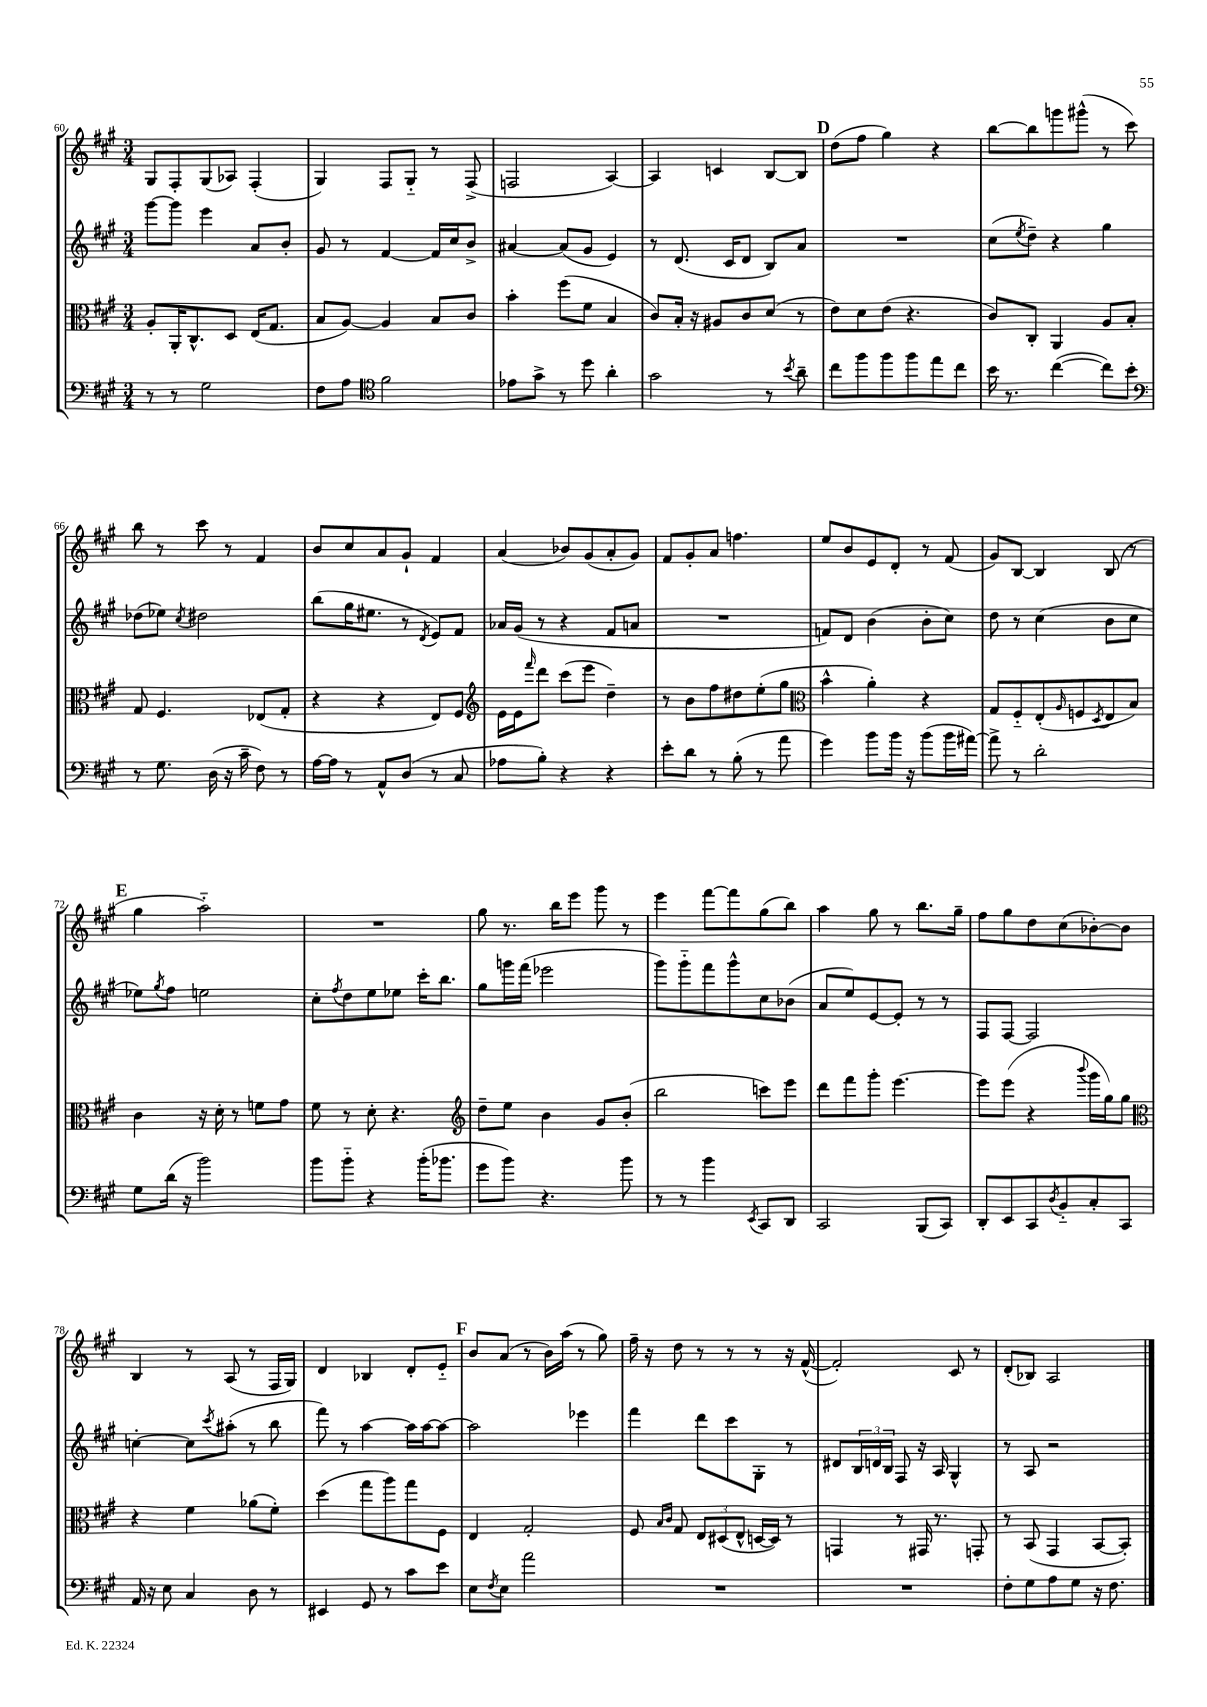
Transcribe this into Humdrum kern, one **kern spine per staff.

**kern	**kern	**kern	**kern
*part4	*part3	*part2	*part1
*staff4	*staff3	*staff2	*staff1
*clefF4	*clefC3	*clefG2	*clefG2
*k[f#c#g#]	*k[f#c#g#]	*k[f#c#g#]	*k[f#c#g#]
*M3/4	*M3/4	*M3/4	*M3/4
=60	=60	=60	=60
8r	8A'/L	[8ggg#\L	8G#/L
8r	16AA'/K	8ggg#\J]	8F#'/
.	8.C#^^/	.	.
2G#\	.	4eee\	(8G#/
.	8D/J	.	8A-X/J)
.	(16E/KL	8a/L	(4F#'/
.	8.G#/J	.	.
.	.	8b'/J	.
=61	=61	=61	=61
8F#\L	8B/L	8g#/	4G#/)
8A\J	[8A/J)	8r	.
*clefC4	*	*	*
2f#\	4A/]	[4f#/	8F#/L
.	.	.	8G#/J
.	8B/L	16f#/LL]	8r
.	.	16cc#/J	.
.	8c#/J	8b^/J	(8F#^/
=62	=62	=62	=62
8e-X\L	4b'\	[4a#X/	2Fn/
8g#^\J	.	.	.
8r	(8ff#\L	(8a#/L]	.
8dd\	8f#\J	8g#/J	.
4a'\	4B/	4e/)	[4A/)
=63	=63	=63	=63
2g#\	8c#/L)	8r	4A/]
.	16B'/Jk	(8.d/	.
.	16r	.	.
.	8A#X/L	.	4cn/
.	.	16c#/KL	.
.	8c#/	8d/J	.
8r	(8d/J	8B/L)	[8B/L
8qb/	.	.	.
8a~\	8r	8a/J	8B/J]
!!LO:REH:place=s1:t=D
=64	=64	=64	=64
8cc#\L	8e\L)	2.r	(8dd\L
8ff#\	8d\	.	8ff#\J
8ff#\	(8e\J	.	4gg#\)
8ff#\	4.r	.	.
8ee\	.	.	4r
8cc#\J	.	.	.
=65	=65	=65	=65
16b\	8c#/L)	(8cc#\L	[8bb\L
8.r	.	.	.
.	.	8qee/	.
.	8C#'/J	8dd~\J)	8bb\]
([4cc#\	4AA/	4r	8gggn\
.	.	.	(8ggg#X^^\J
8cc#\L])	8A/L	4gg#\	8r
8b'\J	8B'/J	.	8ccc#\)
!!LO:LB:g=z
=66	=66	=66	=66
*clefF4	*	*	*
8r	8G#/	(8dd-X\L	8bb\
8.G#\	4.F#/	8ee-X\J)	8r
.	.	8qcc#/	.
.	.	2dd#X\	8ccc#\
(16D\	.	.	.
16r	.	.	8r
16c#~\	.	.	.
8F#\)	(8E-X/L	.	4f#/
8r	8G#'/J	.	.
=67	=67	=67	=67
[16A\LL	4r	(8bb\L	8b/L
16A\JJ]	.	.	.
8r	.	16gg#\K	8cc#/
.	.	8.ee#X\J	.
8AA^^/L	4r	.	8a/
(8D/J	.	8r	8g#`/J
.	.	8qd/	.
8r	8E/L)	8e/L)	4f#/
8C#/	8F#/J	8f#/J	.
=68	=68	=68	=68
*	*clefG2	*	*
8A-X\L	16e\LL	16a-X/LL	(4a/
.	16e\J	(16g#/JJ	.
.	16qqfff#/	.	.
8B'\J)	8ddd\J	8r	.
4r	(8ccc#\L	4r	8b-X/L)
.	8eee\J	.	(8g#/
4r	4dd~\)	8f#/L	8a'/
.	.	8an/J	8g#/J)
=69	=69	=69	=69
8e'\L	8r	2.r	8f#/L
8d\J	8b\L	.	8g#'/
8r	8ff#\	.	8a/J
(8B'\	8dd#X\	.	4.ffn\
8r	(8ee'\	.	.
8a\	8gg#\J	.	.
=70	=70	=70	=70
*	*clefC3	*	*
4g#\)	4b^^\	8fn/L)	8ee/L
.	.	8d/J	8b/
8b\L	4a'\)	(4b\	8e/
16b\Jk	.	.	8d'/J
16r	.	.	.
(8b\L	4r	8b'\L	8r
16b\L	.	8cc#\J)	(8f#/
[16a#X\JJ)	.	.	.
=71	=71	=71	=71
8a#^\]	8G#/L	8dd\	8g#/L)
8r	8F#/	8r	[8B/J
2d'\	(8E'/	(4cc#\	4B/]
.	16qqA/	.	.
.	8Fn/	.	.
.	8qD/	.	.
.	8E/	8b\L	(8B/
.	8B/J)	8cc#\J	8r
!!LO:LB:g=z
!!LO:REH:place=s1:t=E
=72	=72	=72	=72
8G#\L	4c#\	8ee-X\L)	4gg#\
.	.	8qgg#/	.
(16d\Jk	.	8ff#\J	.
16r	.	.	.
2b\)	16r	2een\	2aa\)
.	16d'\	.	.
.	8r	.	.
.	8fn\L	.	.
.	8g#\J	.	.
=73	=73	=73	=73
8b\L	8f#\	8cc#'\L	2.r
.	.	8qff#/	.
8b\J	8r	8dd\	.
4r	8d'\	8ee\	.
.	4.r	8ee-X\J	.
(16b'\KL	.	16ccc#'\KL	.
8.b-X\J	.	8.bb\J	.
=74	=74	=74	=74
*	*clefG2	*	*
8g#\L	8dd~\L	8gg#\L	8gg#\
8b\J)	8ee\J	16gggn\L	8.r
.	.	(16fff#\JJ	.
4.r	4b\	2eee-X\	.
.	.	.	16bb\KL
.	.	.	8eee\J
.	8g#/L	.	8ggg#\
8b\	(8b'/J	.	8r
=75	=75	=75	=75
8r	2bb\	8ggg#\L)	4eee\
8r	.	8ggg#\	.
4b\	.	8fff#\	[8fff#\L
.	.	8ggg#^^\	8fff#\]
8qEE/	.	.	.
8CC#/L	8cccn\L)	8cc#\	(8gg#\
8DD/J	8eee\J	(8b-X\J	8bb\J)
=76	=76	=76	=76
2CC#/	8ddd\L	8a/L	4aa\
.	8fff#\	8ee/)	.
.	8ggg#'\J	[8e/	8gg#\
.	[4.eee\	8e'/J]	8r
(8BBB/L	.	8r	8.bb\L
8CC#/J)	.	8r	.
.	.	.	16gg#~\Jk
=77	=77	=77	=77
8DD'/L	8eee\L]	8F#/L	8ff#\L
8EE/	(8eee\J	[8F#/J	8gg#\
8CC#/	4r	2F#/]	8dd\
8qD/	.	.	.
8BB/	.	.	(8cc#\
.	8qqbbb/	.	.
8C#'/	16ggg#\LL	.	[8b-X'\)
.	16gg#\J)	.	.
8CC#/J	8gg#\J	.	8b-\J]
!!LO:LB:g=z
=78	=78	=78	=78
*	*clefC3	*	*
16AA/	4r	[4ccn'\	4B/
16r	.	.	.
8E\	.	.	.
4C#/	4f#\	8cc\L]	8r
.	.	8qccc#/	.
.	.	(8aa#X'\J	(8A/
8D\	(8a-X\L	8r	8r
8r	8f#'\J)	8bb\	16F#/LL
.	.	.	16G#/JJ)
=79	=79	=79	=79
4EE#X/	(4dd\	8fff#\)	4d/
.	.	8r	.
8GG#/	8gg#\L	[4aa\	4B-X/
8r	8aa\)	.	.
8c#\L	8gg#\	16aa\LL]	8d'/L
.	.	[16aa\J	.
8e\J	8F#\J	8aa\J_	8e/J
!!LO:REH:place=s1:t=F
=80	=80	=80	=80
8E\L	4E/	2aa\]	8b/L
8qF#/	.	.	.
8E\J	.	.	(8a/J
2a\	2G#'/	.	8r
.	.	.	16b\LL)
.	.	.	(16aa\JJ
.	.	4eee-X\	8r
.	.	.	8gg#\)
=81	=81	=81	=81
2.r	8F#/	4fff#\	16ff#~\
.	.	.	16r
.	16qqB/LL	.	.
.	16qqc#/JJ	.	.
.	8G#/	.	8dd\
.	12E/L	8ddd\L	8r
.	(12D#X/	.	.
.	.	8ccc#\	8r
.	12E^^/J	.	.
.	[16Dn/LL	8G#'\J	8r
.	16D/JJ])	.	.
.	8r	8r	16r
.	.	.	([16f#^^/
=82	=82	=82	=82
2.r	4GGn/	8d#X/L	2f#'/])
.	.	24B/L	.
.	.	24dn/	.
.	.	24B/JJ	.
.	8r	8F#/	.
.	16GG#X/	16r	.
.	8.r	16A/	.
.	.	4G#^^/	8c#/
.	8GGn'/	.	8r
=83	=83	=83	=83
8F#'\L	8r	8r	(8d'/L
8G#\	(8BB/	8A/	8B-X/J)
8A\	4GG#/	2r	2A/
8G#\J	.	.	.
16r	[8BB/L	.	.
8.F#\	.	.	.
.	8BB'/J])	.	.
==	==	==	==
*-	*-	*-	*-
